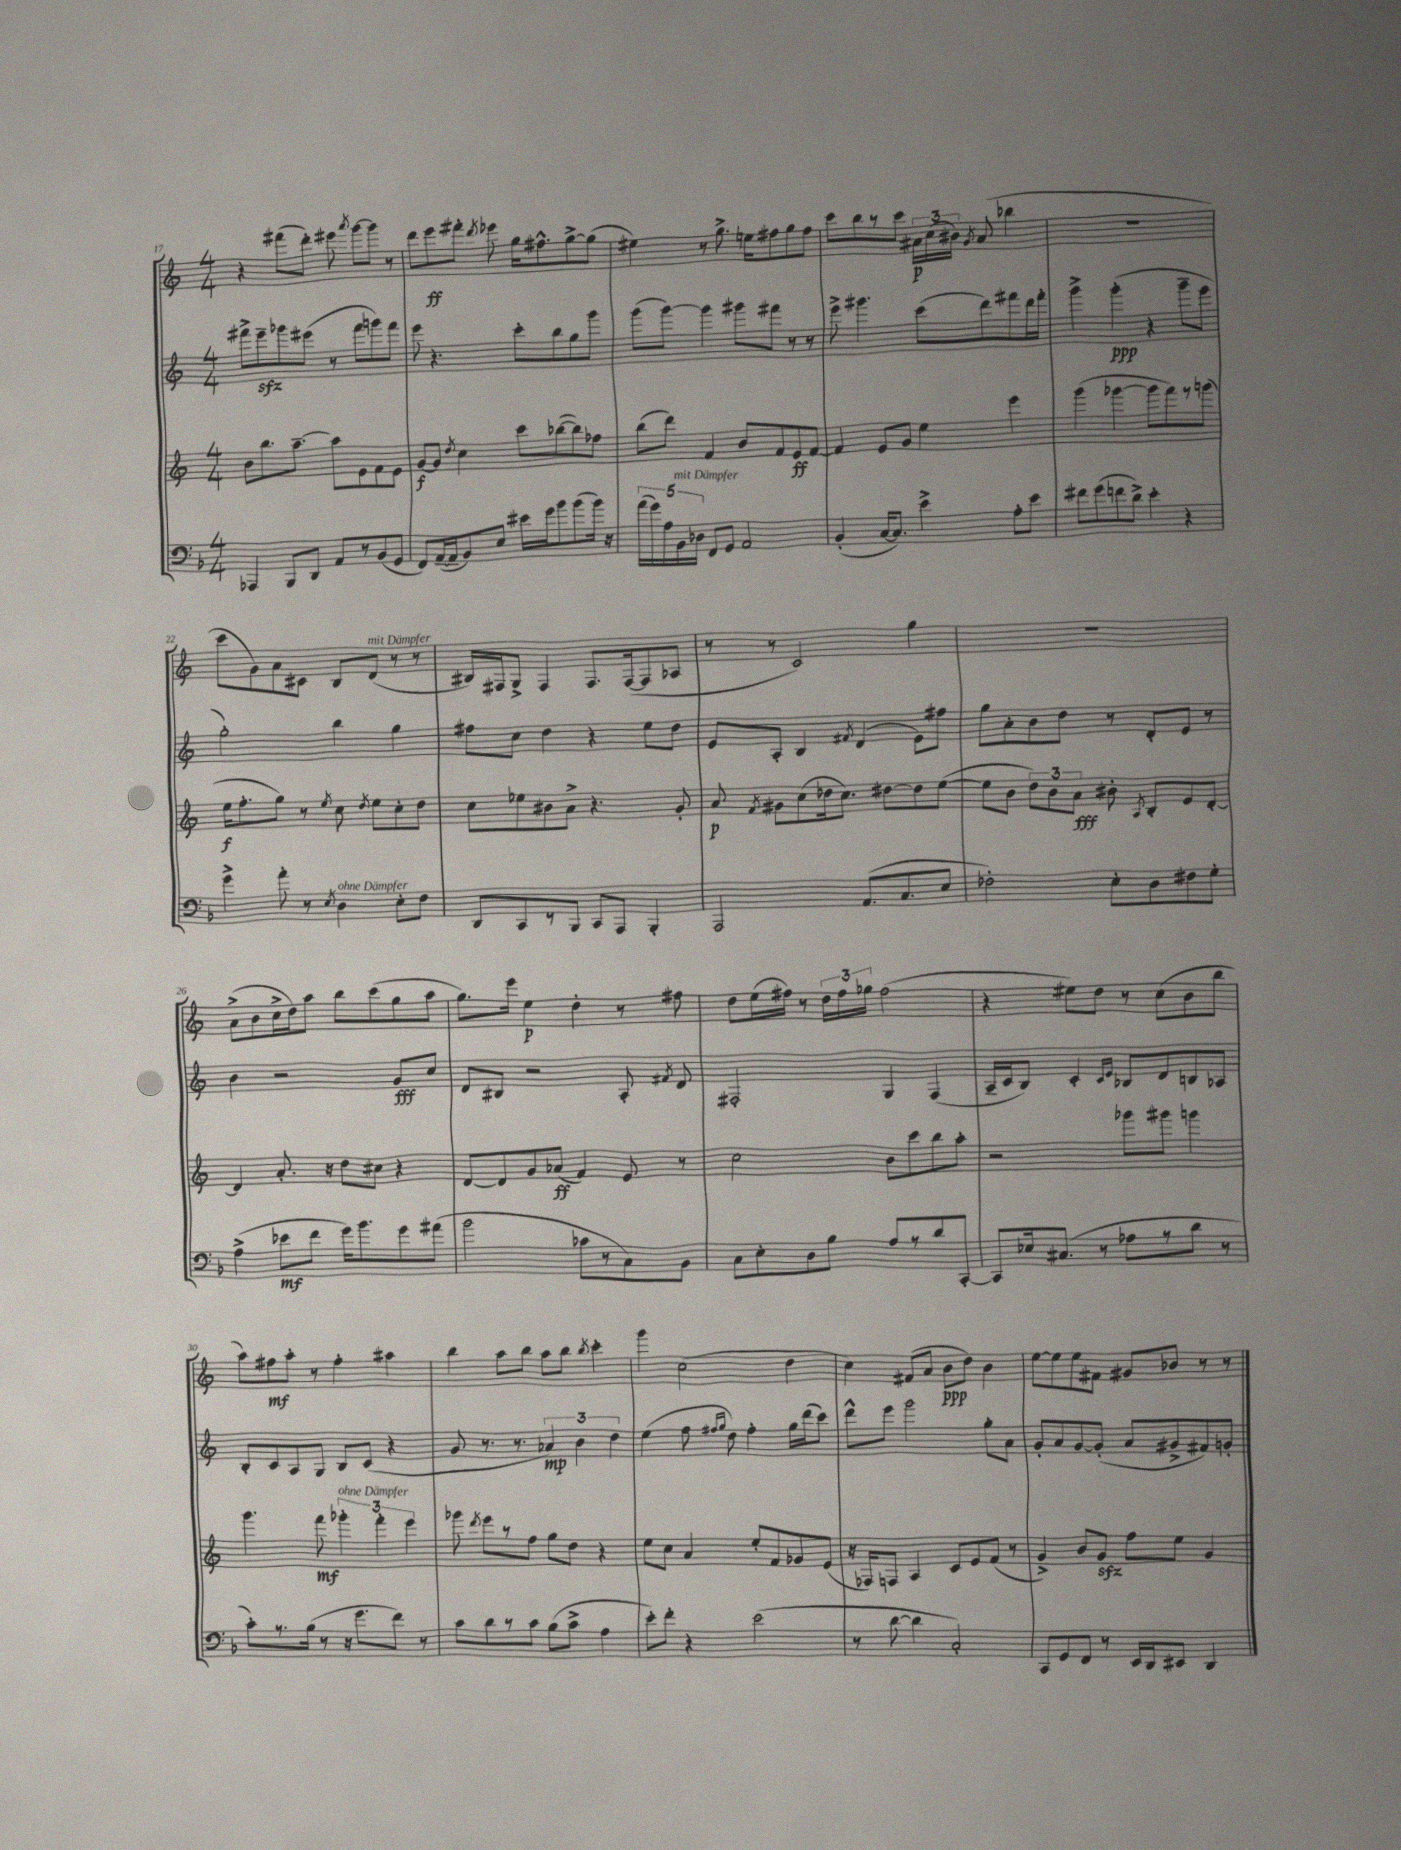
<<
\new StaffGroup <<
\new Staff = "s0" {
    \clef treble \key c \major \numericTimeSignature \time 4/4
    \autoBeamOff r4 fis'''8[( d'''8]-.) eis'''8 \acciaccatura { a'''8 } g'''8[~ g'''8] r8 |
    d'''8[ e'''8\ff fis'''8]-. \acciaccatura { d'''8 } ees'''8 g''16[ fis''8.-^ g''8~-> g''8]( |
    eis''4) r8 g''8.-> e''16[ fis''8 g''8 fis''8] |
    c'''8[ b''8 r8 c'''8] \tuplet 3/2 { ais'16[\p c''16( bis'16]) } \acciaccatura { g'8 } ais'8( bes''4 |
    R1 |
    c'''8[ g'8) a'8 cis'8] b8[ d'8]^\markup { \italic "mit Dämpfer" }( r8 r8 |
    bis16[) fis16 g8]-> fis4 fis8.[ fis16~( fis8 aes8] |
    r8 r8 c'2) g''4 |
    R1 |
    a'8[->( b'8 c''16-> d''16) a''8] b''8[ c'''8( g''8 a''8] |
    g''8.[) e'''16] e''4\p d''4-. r8 fis''8 |
    d''8[ e''16( fis''16]) r8 \tuplet 3/2 { d''16[ fis''16 ges''16] } fis''2( |
    r4 eis''8[) d''8] r8 c''8[( b'8 b''8] |
    a''8[) fis''8\mf a''8]-. r8 fis''4-. ais''4 |
    b''4 a''8[ b''8] a''8[ b''8] \acciaccatura { b''8 } c'''4-. |
    g'''4 c''2( d''4 |
    c''4) fis'8[( a'8] b'8[\ppp d''8]) b'4 |
    e''8[~ e''8 e''8 fis'8] gis'8[ bes'8] r8 r8 \bar "|." |
}
\new Staff = "s1" {
    \clef treble \key c \major \numericTimeSignature \time 4/4
    \autoBeamOff fis'''8[-> e'''8--\sfz ges'''8 eis'''8]( r8 fis'''8[ g'''8) fis'''8] |
    e'''8 r4. c'''8[-. b''8 g''8 g'''8] |
    g'''8[( g'''8]~) g'''4 gis'''8[ fis'''8] r8 r8 |
    e'''8-> gis'''4. c'''8[( d'''8) fis'''8 d'''16 fis'''16]-. |
    g'''4-> g'''4-.\ppp( r4 g'''8[-- e'''8] |
    g''2-.) b''4 g''4 |
    fis''8[ c''8] d''4 r4 e''8[ d''8] |
    e'8[ a8]-. b4 \acciaccatura { fis'8 } d'4( e'8[) fis''8] |
    g''8[ a'8-. b'8 d''8] r8 d'8[-. e'8] r8 |
    b'4 r2 g'8[\fff c''8] |
    d'8[ bis8] r2 a8-. \acciaccatura { fis'8 } d'8 |
    fis2-. g4 fis4( |
    a16[-- c'16 b8]) c'4-. \grace { c'16[ e'16] } bes8[ d'8 b8 aes8] |
    b8[-. c'8 a8 g8] b8[ c'8]( r4 |
    g'8 r8. r8. \tuplet 3/2 { aes'4\mp) b'4 d''4 } |
    e''4( f''8 \grace { fis''16[ g''16] } d''8) fis''4-. g''16[ d'''16( c'''8]) |
    d'''8[-^ e'''8] g'''2 g''8[-. a'8] |
    g'8[-. a'8 g'8~ g'8]-.( a'8[ gis'8-> fis'8) g'8]-. \bar "|." |
}
\new Staff = "s2" {
    \clef treble \key c \major \numericTimeSignature \time 4/4
    \autoBeamOff b'8[ b''8. a''8.]~-- a''8[ e'8 f'8 e'8] |
    g'8[~\f g'8] \acciaccatura { d''8 } c''4 c'''8[ bes''8~( bes''8) fes''8] |
    b''8[( d'''8]) f'4 b'8[ f'8 e'8\ff f'8]~ |
    f'4 e'8[ g'8] e''4 e'''4 |
    g'''4( ges'''4~ ges'''8[ f'''8) r8 g'''8]( |
    e''16[\f f''8.-. g''8]) r8 \acciaccatura { e''8 } c''8 \acciaccatura { d''8 } e''8[ c''8-. d''8] |
    c''8[ ees''8 bis'8 a'8]-> r4. g'8-. |
    a'8\p \acciaccatura { f'8 } gis'8[ c''8( des''16 c''8.]) dis''8[~ dis''8 e''8]~( |
    e''8[ b'8] \tuplet 3/2 { d''8[) b'8 a'8]\fff } bis'8-. \acciaccatura { a8 } b8[-. e'8 d'8]~-. |
    d'4 a'8.-. r16 d''8[ cis''8] r4 |
    d'8[~ d'8 g'8 aes'8]\ff( f'4) e'8 r8 |
    c''2 b'8[ c'''8 b''8 a''8]-. |
    r2 ges'''8[ gis'''8] g'''4 |
    g'''4. f'''8\mf \tuplet 3/2 { ges'''4-.^\markup { \italic "ohne Dämpfer" } f'''4-. e'''4 } |
    ges'''8 \acciaccatura { d'''8 } e'''8[ r8 f''8] g''8[ d''8] r4 |
    e''8[ c''8] a'4 e''8[-. f'8 ges'8 e'8]( |
    r16 fes16[) f8] a4 c'8[ e'8 f'8]( r8 |
    g'4->) b'8[ g'8]\sfz f''8[ e''8] g'4 \bar "|." |
}
\new Staff = "s3" {
    \clef bass \key f \major \numericTimeSignature \time 4/4
    \autoBeamOff aes,,4 bes,,8[ d,8] a,8[ r8 bes,8( g,8] |
    f,8[) a,16~--( a,16-- bes,8) e8] eis'16[ g'16 bes'8 bes'8( bes'16]) r16 |
    \tuplet 5/4 { a'16[( g'16) a16 bes,16^\markup { \italic "mit Dämpfer" } des16] } f,8[ g,8] a,2 |
    bes,4-.( c16[~ c8.]) e'4-> a8[-. e'8] |
    fis'8[ g'8( f'8 d'8]->) e'4-. r4 |
    g'4-> a'8-. r8 \acciaccatura { e8 } d4^\markup { \italic "ohne Dämpfer" } e8[-. f8] |
    d,8[ c,8 r8 bes,,8] c,8[ a,,8] bes,,4-. |
    a,,2 a,8.[( c8. e8] |
    fes2-.) e8[-. d8 fis8 g8]-. |
    a4->( ees'8[\mf f'8] g'16[) bes'8. g'8 ais'8]( |
    bes'2 ces'8[ r8 c8) bes,8] |
    c8[ e8-. d8 bes8] a8[ r8 d'8 c,8]~-. |
    c,8[ ees16 cis8.]( r8 aes8[ r8 d'8] r8 |
    c'8[-.) r8. bes16]( r8 r16 g'8.[ f'8]) r8 |
    c'8[ d'8 r8 c'8] bes8[( c'8]-> a4 |
    e'8[-.) f'8]-. r4 e'2( |
    r8 d'8~ d'4 c2-.) |
    c,8[ g,8 f,8] r8 e,16[ d,16 eis,8] d,4 \bar "|." |
}
>>
>>
\layout { \context { \Score currentBarNumber = #17 } }
